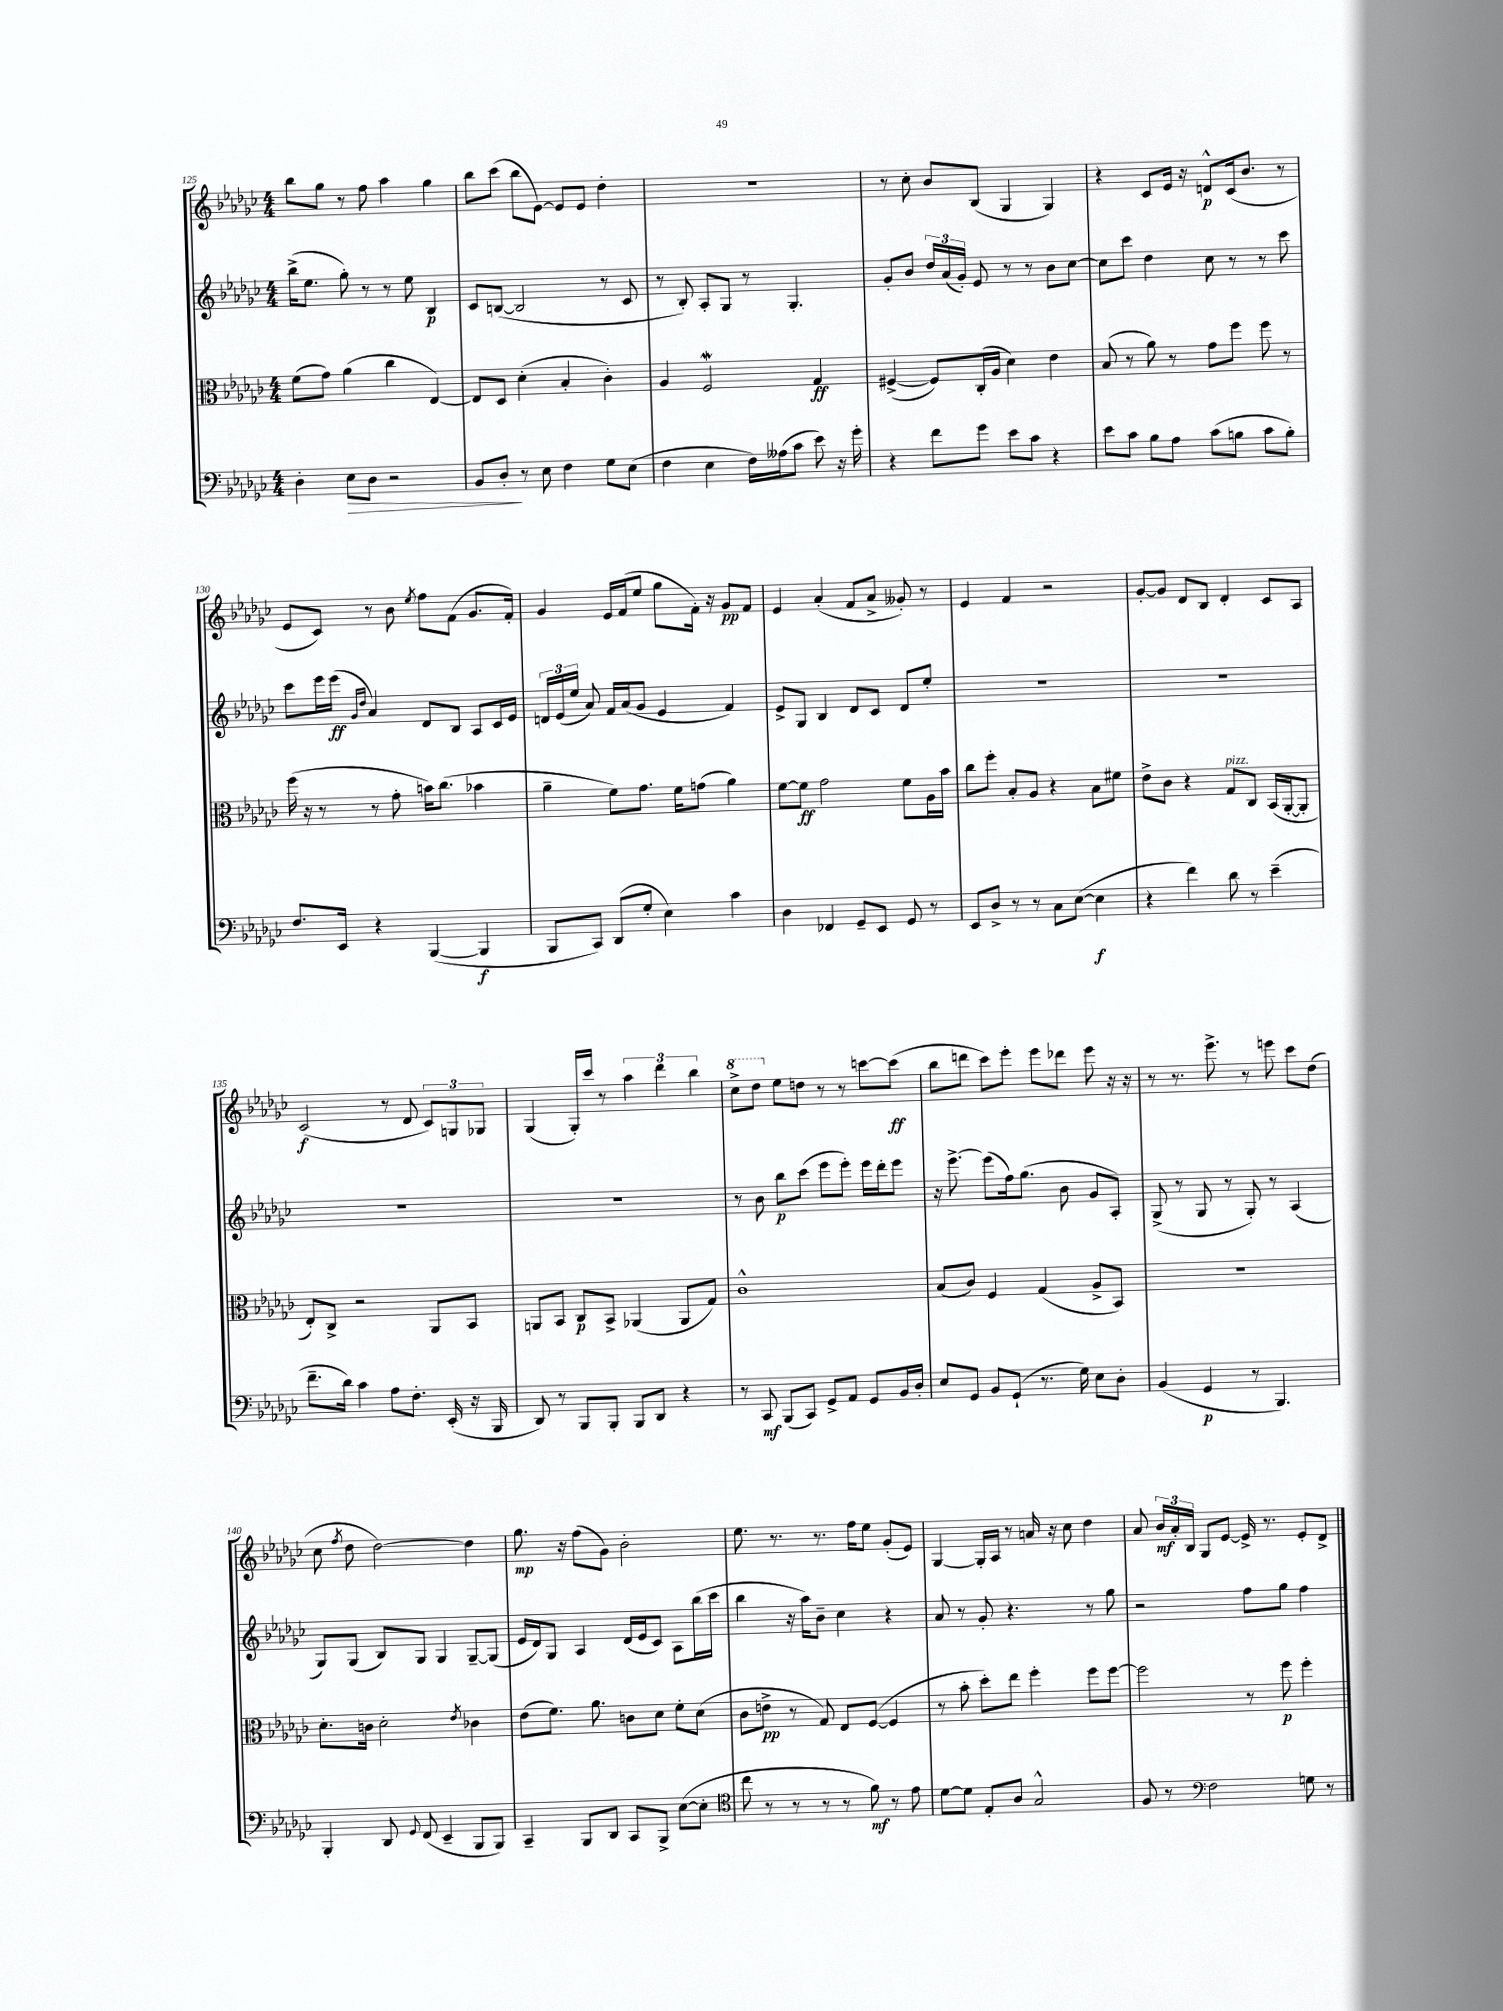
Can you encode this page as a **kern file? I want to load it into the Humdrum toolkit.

**kern	**kern	**kern	**kern
*staff4	*staff3	*staff2	*staff1
*clefF4	*clefC3	*clefG2	*clefG2
*k[b-e-a-d-g-c-]	*k[b-e-a-d-g-c-]	*k[b-e-a-d-g-c-]	*k[b-e-a-d-g-c-]
*M4/4	*M4/4	*M4/4	*M4/4
4D-'	(8f	(16bb-^	8bb-
.	.	8.ee-	.
.	8g-)	.	8gg-
8E-	(4a-	8gg-')	8r
8D-	.	8r	8ff
2r	4cc-	8r	4aa-
.	.	8ee-	.
.	[4E-)	4B-	4gg-
=	=	=	=
8BB-	8E-]	8c-	8bb-
8D-'	8D-	([8B	(8ccc-
8r	(4d-'	2B]	8bb-
8E-	.	.	[8e-)
4F	4B-'	.	8e-]
.	.	.	8e-
8G-	4c-')	8r	4dd-'
(8E-	.	8c-	.
=	=	=	=
4F	4A-	8r	1r
.	.	8B-')	.
4E-	2F	8A-'	.
.	.	8G-	.
16F)	.	8r	.
(16A--	.	.	.
8c-	.	4.G-'	.
8e-)	4G-	.	.
16r	.	.	.
16g-'	.	.	.
=	=	=	=
4r	([4F#^	8g-'	8r
.	.	8b-	8cc-'
8f	8F#])	24dd-	8b-
.	.	(24a-	.
.	.	24g-')	.
8g-	(16C-'	8e-	(8B-
.	16A-	.	.
8e-	4d-)	8r	4G-
8c-	.	8r	.
4r	4e-	8b-	4G-)
.	.	[8cc-	.
=	=	=	=
8e-	(8B-	8cc-]	4r
8c-	8r	8ccc-	.
8B-	8a-)	4dd-	8c-
8A-	8r	.	16e-
.	.	.	16r
(8c-	8g-	8cc-	8d^^
8B	8ff	8r	(16c-
.	.	.	8.b-
8c-	8ff	8r	.
8B')	8r	8ccc-	8r
=	=	=	=
8.F	(16ff	8ccc-	8e-
.	16r	.	.
.	8r	16eee-	8c-)
16EE-	.	(16eee-	.
.	.	16qqg-	.
.	.	16qqdd-	.
4r	8r	4a-)	8r
.	8g-'	.	8b-
.	.	.	8qee-
([4BBB-	16b)	8d-	8ff
.	(8.cc-	.	.
.	.	8B-	(8f
4BBB-]	4b-	8A-	8.g-
.	.	16c-	.
.	.	16e-	16f')
=	=	=	=
8BBB-	4a-~	24d	4g-
.	.	(24e-	.
.	.	24ee-	.
8CC-)	.	8a-)	.
(8DD-	8f)	16f	16e-
.	.	(16a-	(16f
8G-'	8.g-	8g-	8ee-
4E-)	.	4e-	8gg-
.	16f	.	.
.	(8g	.	16f')
.	.	.	16r
4c-	4a-)	4f)	8g-
.	.	.	8f
=	=	=	=
4D-	[8f	8e-^	4e-
.	8f]	8G-	.
4FF-	2g-	4B-	(4a-'
8GG-~	.	8d-	8f
8EE-	.	8c-	8a-^
8GG-	8f	8d-	8g--')
8r	16A-	8ee-'	8r
.	16b-	.	.
=	=	=	=
8EE-	8cc-	1r	4e-
8D-^	8ff'	.	.
8r	8B-'	.	4f
8r	8A-	.	.
8C-	4r	.	2r
([8E-	.	.	.
4E-]	8B-	.	.
.	8f#	.	.
=	=	=	=
4r	8e-^	1r	[8g-'
.	8c-	.	8g-]
4f)	4r	.	8d-
.	.	.	8B-
8d-	8G-	.	4d-'
8r	8C-	.	.
(4e-~	(16BB-	.	8c-
.	[16AA-'	.	.
.	8AA-']	.	8A-
=	=	=	=
8.f~	8E-')	1r	(2c-
.	8C-^	.	.
16d-)	.	.	.
4c-	2r	.	.
8A-	.	.	8r
8.F'	.	.	8d-
.	8AA-	.	12c-)
(16EE-'	.	.	.
.	.	.	12G
16r	8BB-	.	.
.	.	.	12G-
16BBB-	.	.	.
=	=	=	=
8DD-)	8AA	1r	(4G-
8r	8BB-	.	.
8BBB-	8C-	.	16G-')
.	.	.	16ccc-
8BBB-'	8BB-^	.	8r
8BBB-	(4AA-	.	6aa-
8DD-	.	.	.
.	.	.	6ddd-
4r	8AA-	.	.
.	.	.	6bb-
.	8G-)	.	.
=	=	=	=
8r	1c-^^	8r	8ccc-^
8CC-	.	8b-	8ddd-
(8BBB-	.	8bb-	8ee-
8CC-)	.	(8ccc-	8dd
8GG-^	.	8eee-	8r
8AA-	.	8eee-')	8r
8GG-	.	16eee-	[8ccc
.	.	16ddd-'	.
16BB-	.	8eee-	(8ccc]
16D-'	.	.	.
=	=	=	=
8E-	(8B-	16r	8bb-
.	.	[8.eee-^	.
8GG-	8c-)	.	8ddd
8BB-	4F	(8eee-]	8ccc-)
(8GG-`	.	16ff)	8eee-'
.	.	(8.gg-	.
8.r	(4G-	.	8eee-
.	.	8b-	8ddd-
16G-)	.	.	.
8E-	8A-^	8g-	8eee-
8D-'	8BB-)	8A-')	16r
.	.	.	16r
=	=	=	=
(4BB-	1r	(8G-^	8r
.	.	8r	8.r
4GG-	.	8G-	.
.	.	.	8.eee-^
.	.	8r	.
8r	.	8G-')	8r
4.BBB-)	.	8r	8eee
.	.	(4A-	8ccc-
.	.	.	(8dd-
=	=	=	=
4BBB-'	8.d-'	8G-)	8cc-
.	.	.	8qff
.	.	(8G-	8dd-
.	16c	.	.
8DD-	2d-'	8B-)	[2dd-)
8qqGG-	.	.	.
(8FF	.	8G-	.
4EE-~	.	4G-	.
.	8qe-	.	.
8BBB-	4c-	[8G-~	4dd-]
8BBB-)	.	(8G-]	.
=	=	=	=
4CC-~	(8e-	16e-	8.gg-
.	.	16d-)	.
.	8.f)	8G-	.
.	.	.	16r
8BBB-	.	4A-	(8ff
.	8.a-	.	.
8DD-	.	.	8g-)
8CC-	8c	(16d-	2b-'
.	.	16e-	.
8BBB-^	8d-	8c-)	.
([8E-	8f'	8A-	.
8E-']	(8d-	(16bb-	.
.	.	16ccc-	.
=	=	=	=
*clefC4	*	*	*
8cc-	8c-	4bb-	8.ee-
8r	8e^	.	.
.	.	.	8.r
8r	8r	16r	.
.	.	16aa-)	.
8r	8G-)	8b-~	8.r
8r	8E-	4cc-	.
.	.	.	16ff
8f)	([8F	.	8ee-
8r	4F]	4r	(8g-'
8e-	.	.	8e-)
=	=	=	=
[8d-	8r	8a-	[4G-
8d-]	8b-'	8r	.
8E-'	8dd-')	8g-'	16G-']
.	.	.	16A-
8A-	8ee-	4.r	8r
2G-^^	4ff'	.	16a
.	.	.	16r
.	.	.	8cc-
.	8ff	8r	4dd-
.	[8ff	8gg-	.
=	=	=	=
8F	2ff]	2r	8a-
8r	.	.	24b-
.	.	.	24a-'
.	.	.	24B-
*clefF4	*	*	*
2F	.	.	8G-
.	.	.	[8e-
.	8r	8ff	16e-^]
.	.	.	8.r
.	8ff	8gg-	.
8G	4ff'	4ff	8e-'
8r	.	.	8d-^
==	==	==	==
*-	*-	*-	*-
